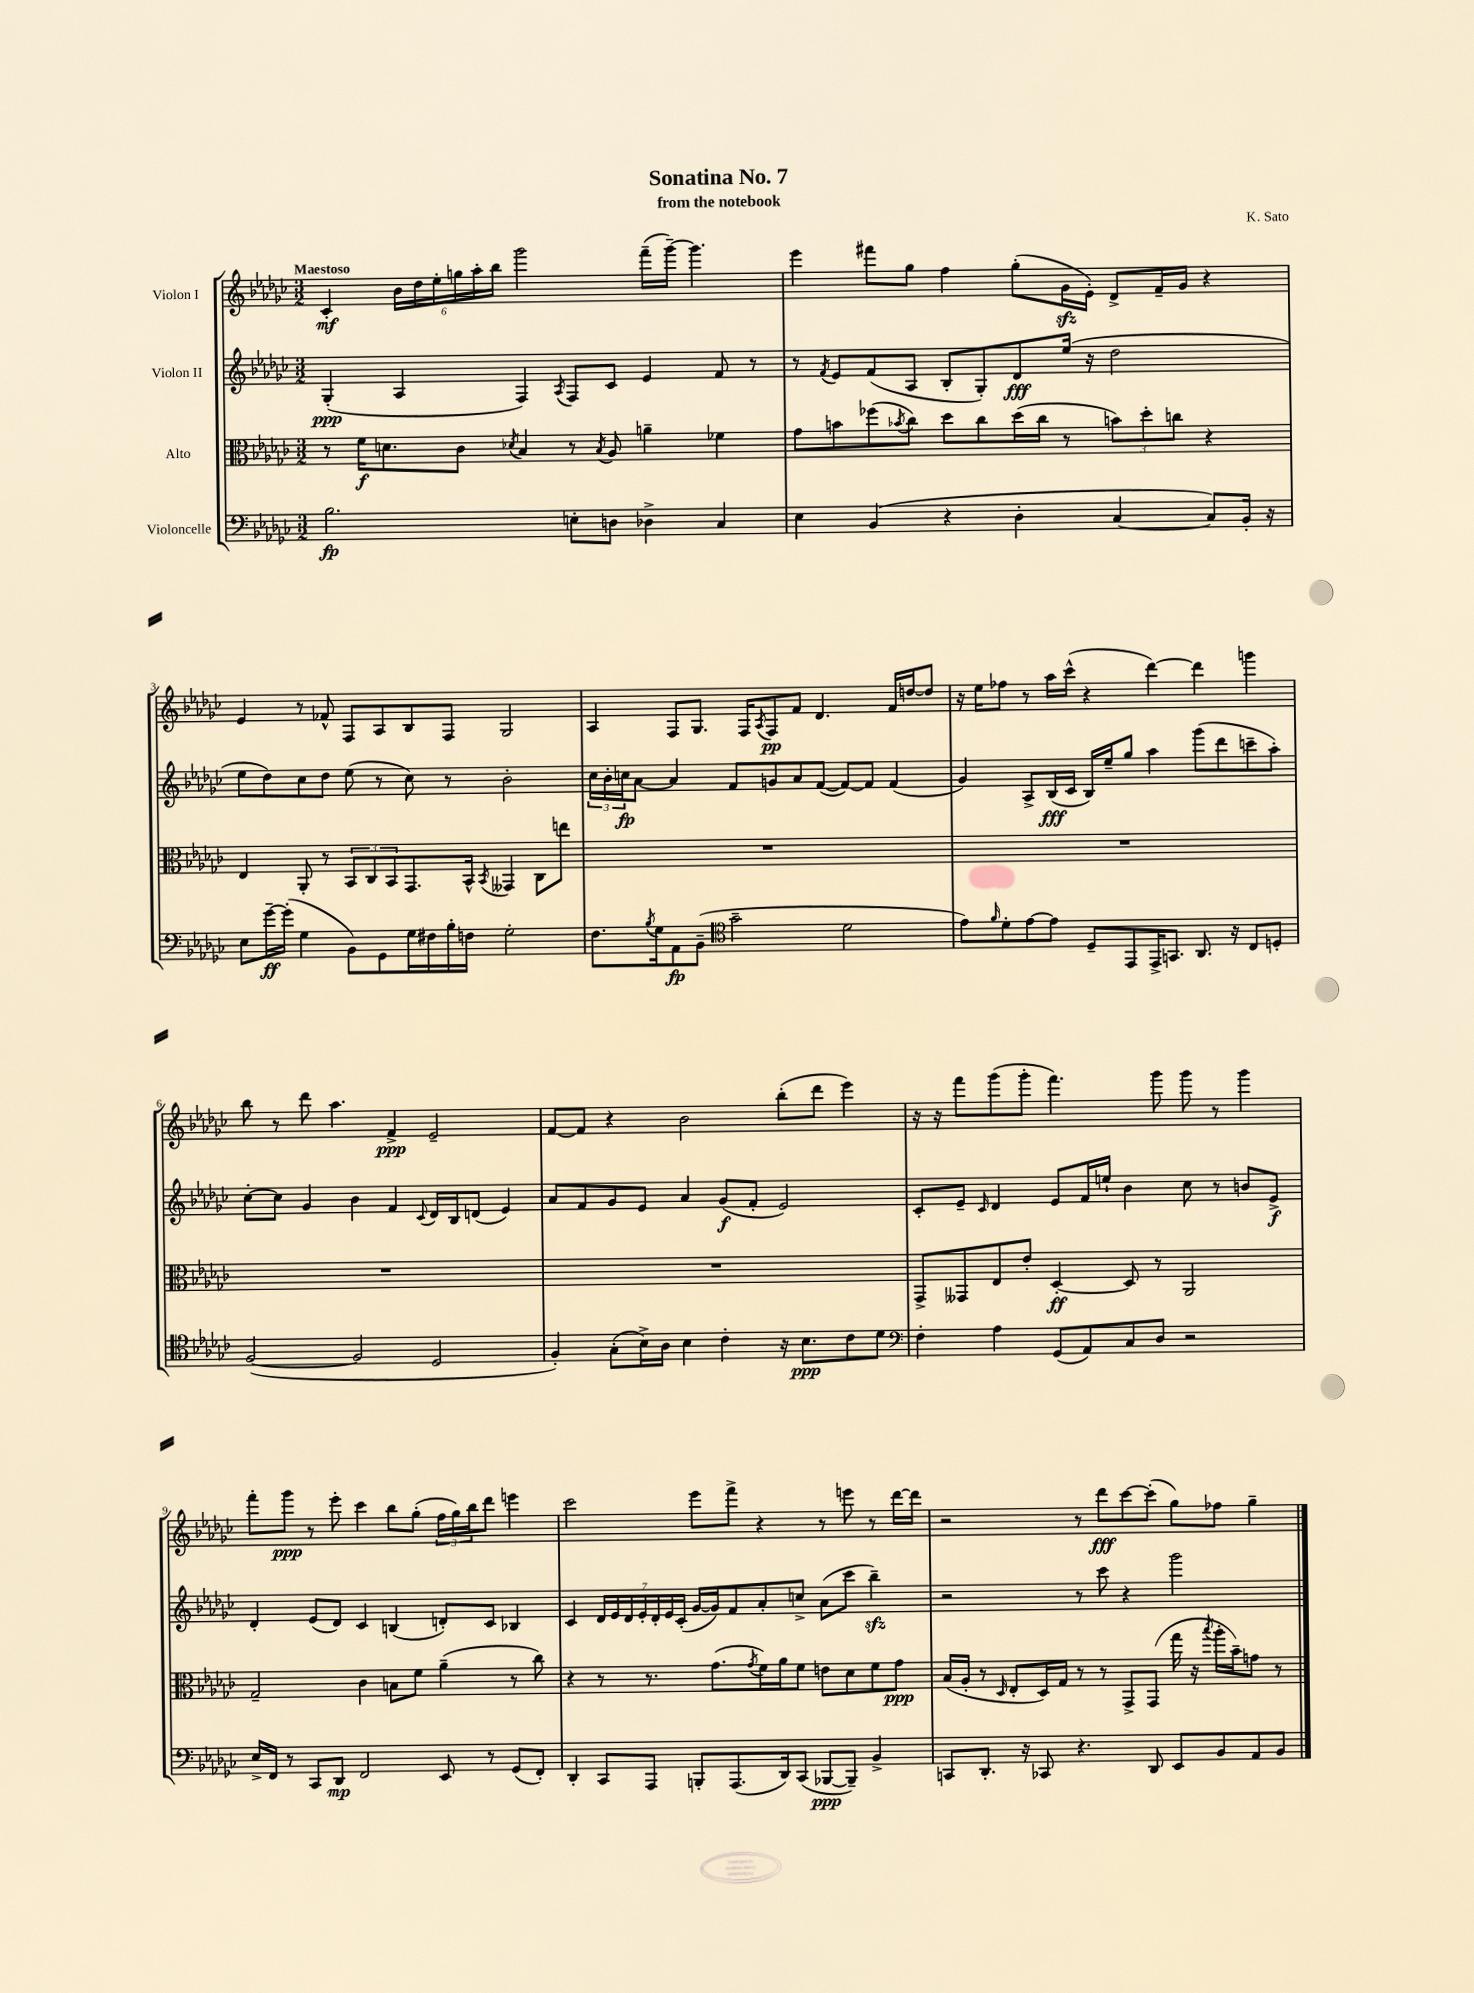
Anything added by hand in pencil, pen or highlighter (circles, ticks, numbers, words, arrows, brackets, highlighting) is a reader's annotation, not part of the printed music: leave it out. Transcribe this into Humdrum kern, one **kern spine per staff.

**kern	**kern	**kern	**kern
*staff4	*staff3	*staff2	*staff1
*clefF4	*clefC3	*clefG2	*clefG2
*k[b-e-a-d-g-c-]	*k[b-e-a-d-g-c-]	*k[b-e-a-d-g-c-]	*k[b-e-a-d-g-c-]
*M3/2	*M3/2	*M3/2	*M3/2
2.B-	8r	(4G-'	4c-'
.	16f	.	.
.	8.d	.	.
.	.	4A-	24b-
.	.	.	24dd-
.	.	.	24ee-'
.	8c-	.	24gg
.	.	.	24aa-'
.	.	.	24bb-
.	8qd-	.	.
.	4B-	4F)	2ggg-
.	.	8qA-	.
8E'	8r	8F	.
.	8qB-	.	.
8D	8A-	8c-	.
4D-^	4a~	4e-	(16fff~
.	.	.	[16ggg-~)
.	.	.	4.ggg-]
4C-	4f-	8f	.
.	.	8r	.
=	=	=	=
4E-	8g-	8r	4eee-
.	.	8qf	.
.	8b	8e-	.
(4BB-	(8ff-	(8f	8fff#
.	8qb-	.	.
.	8cc-)	8A-	8gg-
4r	8dd-	8B-'	4ff
.	8cc-	8G-')	.
4D-'	(16dd-	8d-	(8gg-'
.	16cc-	.	.
.	8r	(16ee-	16g-
.	.	16r	16e-')
[4C-	12b)	2dd-	8d-^
.	12dd-'	.	.
.	.	.	16f~
.	12cc	.	.
.	.	.	16g-
8C-])	4r	.	4r
16BB-'	.	.	.
16r	.	.	.
=	=	=	=
8E-	4E-	8ee-	4e-
[16g-~	.	8dd-)	.
(16g-']	.	.	.
4G-	8AA-'	8cc-	8r
.	8r	8dd-	8f-^^
8BB-)	12BB-	(8ee-	8F
.	12C-	.	.
8GG-	.	8r	8A-
.	12BB-	.	.
16G-	8.GG-	8cc-)	8B-
16F#	.	.	.
16B-'	.	8r	8F
16F	16BB-^^	.	.
.	8qBB-	.	.
2G-'	4GG--	2b-'	2G-
.	8C-	.	.
.	8ee	.	.
=	=	=	=
8.F	1.r	24cc-	4A-
.	.	24b-'	.
.	.	24cc	.
.	.	[8a-	.
8qB-	.	.	.
16G-	.	.	.
8AA-	.	4a-]	8F
(8BB-~	.	.	8.G-
*clefC4	*	*	*
2g-~	.	8f	.
.	.	.	16F
.	.	.	8qA-
.	.	8g	8F
.	.	8a-	8f
.	.	([8f	4.d-
2d-	.	8f_)	.
.	.	8f]	.
.	.	(4f	16f
.	.	.	[16dd
.	.	.	8dd]
=	=	=	=
8e-)	1.r	4g-)	16r
.	.	.	16ee-
16qqf	.	.	.
8d-'	.	.	8ff-
[8e-	.	8A-^	8r
8e-]	.	(16B-	16aa-
.	.	16c-	(16ccc-^^
8D-~	.	16B-)	4r
.	.	16ee-~	.
8EE-	.	8gg-	.
16EE-^	.	4aa-	[4ddd-)
8.GG	.	.	.
8.AA-	.	(8ggg-	4ddd-]
.	.	8ddd-	.
16r	.	.	.
8C-	.	8ccc~	4ggg
8D'	.	8aa-')	.
=	=	=	=
([2F	1.r	[8cc-'	8bb-
.	.	8cc-]	8r
.	.	4g-	8ddd-
.	.	.	4.aa-
2F]	.	4b-	.
.	.	4f	4f^
.	.	8qqc-	.
2D-	.	16d-	2e-~
.	.	16B-	.
.	.	(8d	.
.	.	4e-)	.
=	=	=	=
4F')	1.r	8a-	[8f
.	.	8f	8f]
(8G-'	.	8g-	4r
16B-^)	.	8e-	.
16A-	.	.	.
4B-	.	4a-	2b-
4c-'	.	(8g-	.
.	.	8f'	.
16r	.	2e-)	(8bb-'
8.B-	.	.	.
.	.	.	8ddd-
8c-	.	.	4eee-)
8d-	.	.	.
=	=	=	=
*clefF4	*	*	*
4F'	8GG-^	8c-'	16r
.	.	.	16r
.	8GG--	8e-~	8fff
.	.	16qqc-	.
4A-	8E-	4d-	(8ggg-
.	8e-'	.	8ggg-'
(8GG-	[4D-'	8e-	4.fff)
8AA-)	.	16f	.
.	.	16ee`	.
8C-	8D-]	4b-	.
8D-	8r	.	8ggg-
2r	2AA-	8cc-	8ggg-
.	.	8r	8r
.	.	8b	4ggg-
.	.	8e-^	.
=	=	=	=
16E-^	2G-~	4d-'	8fff'
16FF	.	.	.
8r	.	.	8ggg-
8CC-	.	(8e-	8r
8DD-	.	8d-)	8eee-'
2FF	4c-	4c-	4ccc-
.	8B	(4B	8bb-
.	8f	.	(8gg-'
8EE-	(4a-~	8d')	24ff
.	.	.	24gg-)
.	.	.	24bb-
8r	.	8c-	8ddd-
(8GG-	8r	4B-	4eee
8FF')	8cc-)	.	.
=	=	=	=
4DD-'	4r	4c-	2ccc-
8CC-	8r	28d-	.
.	.	28e-	.
.	.	28d-	.
.	.	28e-'	.
8AAA-	8.r	.	.
.	.	28d-'	.
.	.	28e-	.
.	.	(28c-'	.
8BBB'	.	[16g-	8eee-
.	(8.g-	16g-])	.
(8.AAA-	.	8f	8fff^
.	8qg-	.	.
.	16f)	8a-'	4r
16DD-)	16a-	.	.
(8CC-	8f	8cc^	.
[8BBB-	8e	(8a-	8r
8BBB-~])	8d-	8ccc-	8eee
4BB-^	8f	4bb-~)	8r
.	8g-	.	[16ddd-
.	.	.	16ddd-]
=	=	=	=
8CC	(16B-	2r	2r
.	16A-'	.	.
8.DD-'	8r	.	.
.	16qqD-	.	.
.	8E-'	.	.
16r	.	.	.
8CC-	16D-)	.	.
.	16G-	.	.
4.r	8r	8r	8r
.	8r	8ccc-	8ddd-
.	8GG-^	4r	[8ccc-
8DD-	(8GG-	.	(8ccc-']
8EE-	16gg-	2ggg-	8gg-)
.	16r	.	.
.	8qbb-	.	.
8BB-	16aa-'	.	8ff-
.	16b-~)	.	.
8AA-	8g	.	4gg-~
8BB-	8r	.	.
==	==	==	==
*-	*-	*-	*-
